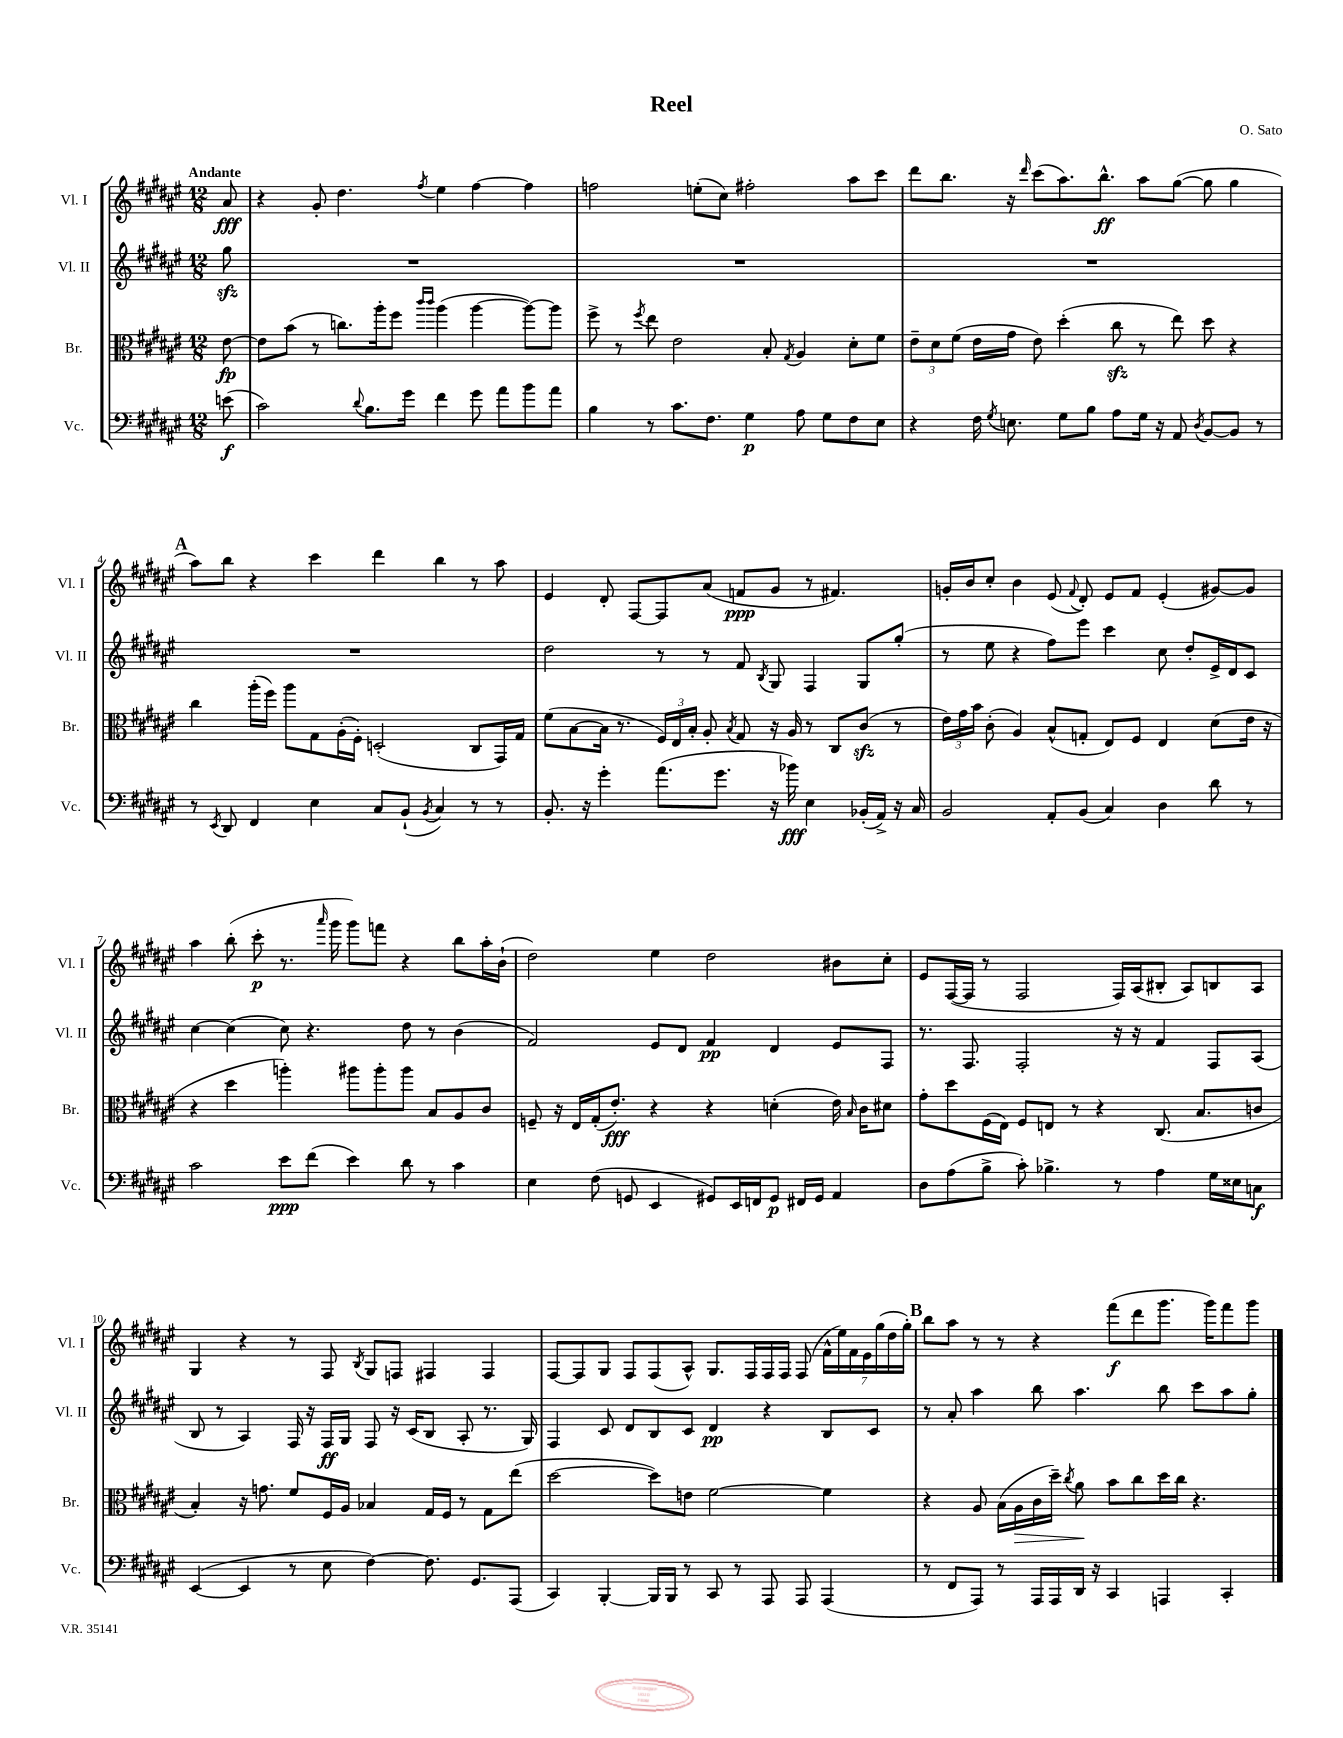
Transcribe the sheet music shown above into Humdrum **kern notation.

**kern	**kern	**kern	**kern
*staff4	*staff3	*staff2	*staff1
*clefF4	*clefC3	*clefG2	*clefG2
*k[f#c#g#d#a#e#]	*k[f#c#g#d#a#e#]	*k[f#c#g#d#a#e#]	*k[f#c#g#d#a#e#]
*M12/8	*M12/8	*M12/8	*M12/8
(8e	[8e#	8gg#	8a#
=	=	=	=
2c#)	8e#]	1.r	4r
.	(8b	.	.
.	8r	.	8g#'
.	8.cc)	.	4.dd#
8qqd#	.	.	.
8.B	.	.	.
.	16aa#'	.	.
.	8ff#	.	.
16g#	.	.	.
.	16qqccc#	.	.
.	16qqccc#	.	8qff#
4f#	(4aa#	.	4ee#
8g#	[4aa#	.	[4ff#
8a#	.	.	.
8b	8aa#_)	.	4ff#]
8a#	8aa#]	.	.
=	=	=	=
4B	8ff#^	1.r	2ff
.	8r	.	.
.	8qff#	.	.
8r	8ee#	.	.
8.c#	2e#	.	.
.	.	.	(8ee'
8.F#	.	.	.
.	.	.	8cc#)
4G#	.	.	2ff#'
.	8B'	.	.
.	8qG#	.	.
8A#	4A#	.	.
8G#	.	.	.
8F#	8d#'	.	8aa#
8E#	8f#	.	8ccc#
=	=	=	=
4r	12e#~	1.r	8ddd#
.	12d#	.	.
.	.	.	8.bb
.	(12f#	.	.
16F#	16e#	.	.
8qG#	.	.	.
8.E	16g#	.	16r
.	.	.	16qqddd#
.	8e#)	.	(8ccc#
8G#	(4dd#'	.	8.aa#)
8B	.	.	.
.	.	.	8.bb^^
8A#	8cc#	.	.
16G#	8r	.	8aa#
16r	.	.	.
8AA#	8ee#)	.	([8gg#
8qD#	.	.	.
[8BB	8dd#	.	8gg#]
8BB]	4r	.	4gg#
8r	.	.	.
=	=	=	=
8r	4cc#	1.r	8aa#)
8qEE#	.	.	.
8DD#	.	.	8bb
4FF#	(16aa#'	.	4r
.	16ff#)	.	.
.	8aa#	.	.
4E#	8G#	.	4ccc#
.	(16A#'	.	.
.	16F#')	.	.
8C#	(2D'	.	4ddd#
(8BB`	.	.	.
8qBB	.	.	.
4C#)	.	.	4bb
8r	8C#	.	8r
8r	16GG#)	.	8aa#
.	16G#	.	.
=	=	=	=
8.BB'	(8f#	2dd#	4e#
.	[8B	.	.
16r	.	.	.
4g#'	16B]	.	8d#'
.	8.r	.	.
.	.	.	[8F#
(8.a#	24F#)	8r	8F#]
.	24E#	.	.
.	24B'	.	.
.	8A#'	8r	(8a#
8.g#	.	.	.
.	8qB	.	.
.	8G#	8f#	8f
.	.	8qB	.
16r	16r	8G#	8g#
16b-)	16A#	.	.
4E#	8r	4F#	8r
.	8C#	.	4.f#)
(16BB-'	(8c#	8G#	.
16AA#^)	.	.	.
16r	8r	(8gg#'	.
16C#	.	.	.
=	=	=	=
2BB	24e#)	8r	16g'
.	24g#	.	.
.	.	.	16b
.	24b	.	.
.	(8c#'	8ee#	8cc#'
.	4A#)	4r	4b
8AA#'	(8B^^	8ff#)	(8e#
.	.	.	8qqf#
(8BB	8G'	8eee#	8d#')
4C#)	8E#)	4ccc#	8e#
.	8F#	.	8f#
4D#	4E#	8cc#	(4e#'
.	.	8dd#'	.
8d#	(8d#	16e#^	[8g#)
.	.	16d#	.
8r	16e#	8c#	8g#]
.	16r	.	.
=	=	=	=
2c#	4r	[4cc#	4aa#
.	4dd#	(4cc#]	(8bb'
.	.	.	8ccc#'
8e#	4aa')	8cc#)	8.r
(8f#	.	4.r	.
.	.	.	16qqaaa#
.	.	.	16ggg#
4e#)	8aa#	.	8ggg#)
.	8aa#'	.	8fff
8d#	8aa#	8dd#	4r
8r	8B	8r	.
4c#	8A#	(4b	8bb
.	8c#	.	16aa#'
.	.	.	(16b`
=	=	=	=
4E#	8F~	2f#)	2dd#)
.	16r	.	.
.	16E#	.	.
(8F#	(16G#'	.	.
.	8.e#')	.	.
8GG	.	.	.
4EE#	4r	8e#	4ee#
.	.	8d#	.
8GG#)	4r	4f#	2dd#
16EE#	.	.	.
16FF	.	.	.
8GG#	(4d'	4d#	.
16FF#	.	.	.
16GG#	.	.	.
4AA#	16e#)	8e#	8b#
.	16qqB	.	.
.	16c#	.	.
.	8d#	8F#	8cc#'
=	=	=	=
8D#	8g#'	8.r	8e#
(8A#	8dd#	.	([16F#
.	.	8.F#	16F#]
8B^	(16F#	.	8r
.	16E#)	.	.
8c#')	8F#	2F#'	2F#
4.B-^	8E	.	.
.	8r	.	.
.	4r	.	.
8r	.	16r	16F#)
.	.	16r	(16A#
4A#	(8.C#	4f#	8B#'
.	.	.	8A#)
.	8.B	.	.
16G#	.	8F#	8B
16E##	.	.	.
8C	8c	(8A#	8A#
=	=	=	=
([4EE#	4B')	8B	4G#
.	.	8r	.
4EE#]	16r	4A#)	4r
.	8.g	.	.
8r	8f#	16F#	8r
.	.	16r	.
8E#	16F#	16F#	8F#
.	16A#	16G#	.
.	.	.	8qB
[4F#)	4B-	8F#	8G#
.	.	16r	8F
.	.	(16c#	.
8.F#]	16G#	8B	4F#
.	16F#	.	.
.	8r	8A#'	.
8.GG#	.	.	.
.	8G#	8.r	4F#
(8AAA#	(8ee#	.	.
.	.	16G#)	.
=	=	=	=
4CC#)	[2dd#	4F#	[8F#
.	.	.	8F#]
[4BBB'	.	8c#	8G#
.	.	8d#	8F#
16BBB]	8dd#])	8B	(8F#
16BBB	.	.	.
8r	8e	8c#	8A#^^)
8CC#	[2f#	4d#	8.G#
8r	.	.	.
.	.	.	16F#
8AAA#	.	4r	16F#
.	.	.	16F#
8AAA#	.	.	(8F#
(4AAA#	4f#]	8B	28f#^^
.	.	.	28ee#)
.	.	.	28f#
.	.	.	28e#
.	.	8c#	.
.	.	.	(28gg#
.	.	.	28dd#
.	.	.	28gg#')
=	=	=	=
8r	4r	8r	8bb
8FF#	.	8a#'	8aa#
8AAA#)	8A#	4aa#	8r
8r	(16B	.	8r
.	16A#	.	.
16AAA#	16c#	8bb	4r
16AAA#	16dd#~)	.	.
.	8qcc#	.	.
16DD#	8a#	4.aa#	.
16r	.	.	.
4CC#	8b	.	(8fff#
.	8cc#	.	8ddd#
4AAA	16dd#	8bb	8.ggg#
.	16cc#	.	.
.	4.r	8ccc#	.
.	.	.	16ggg#)
4CC#'	.	8aa#	8fff#
.	.	8gg#'	8ggg#
==	==	==	==
*-	*-	*-	*-
